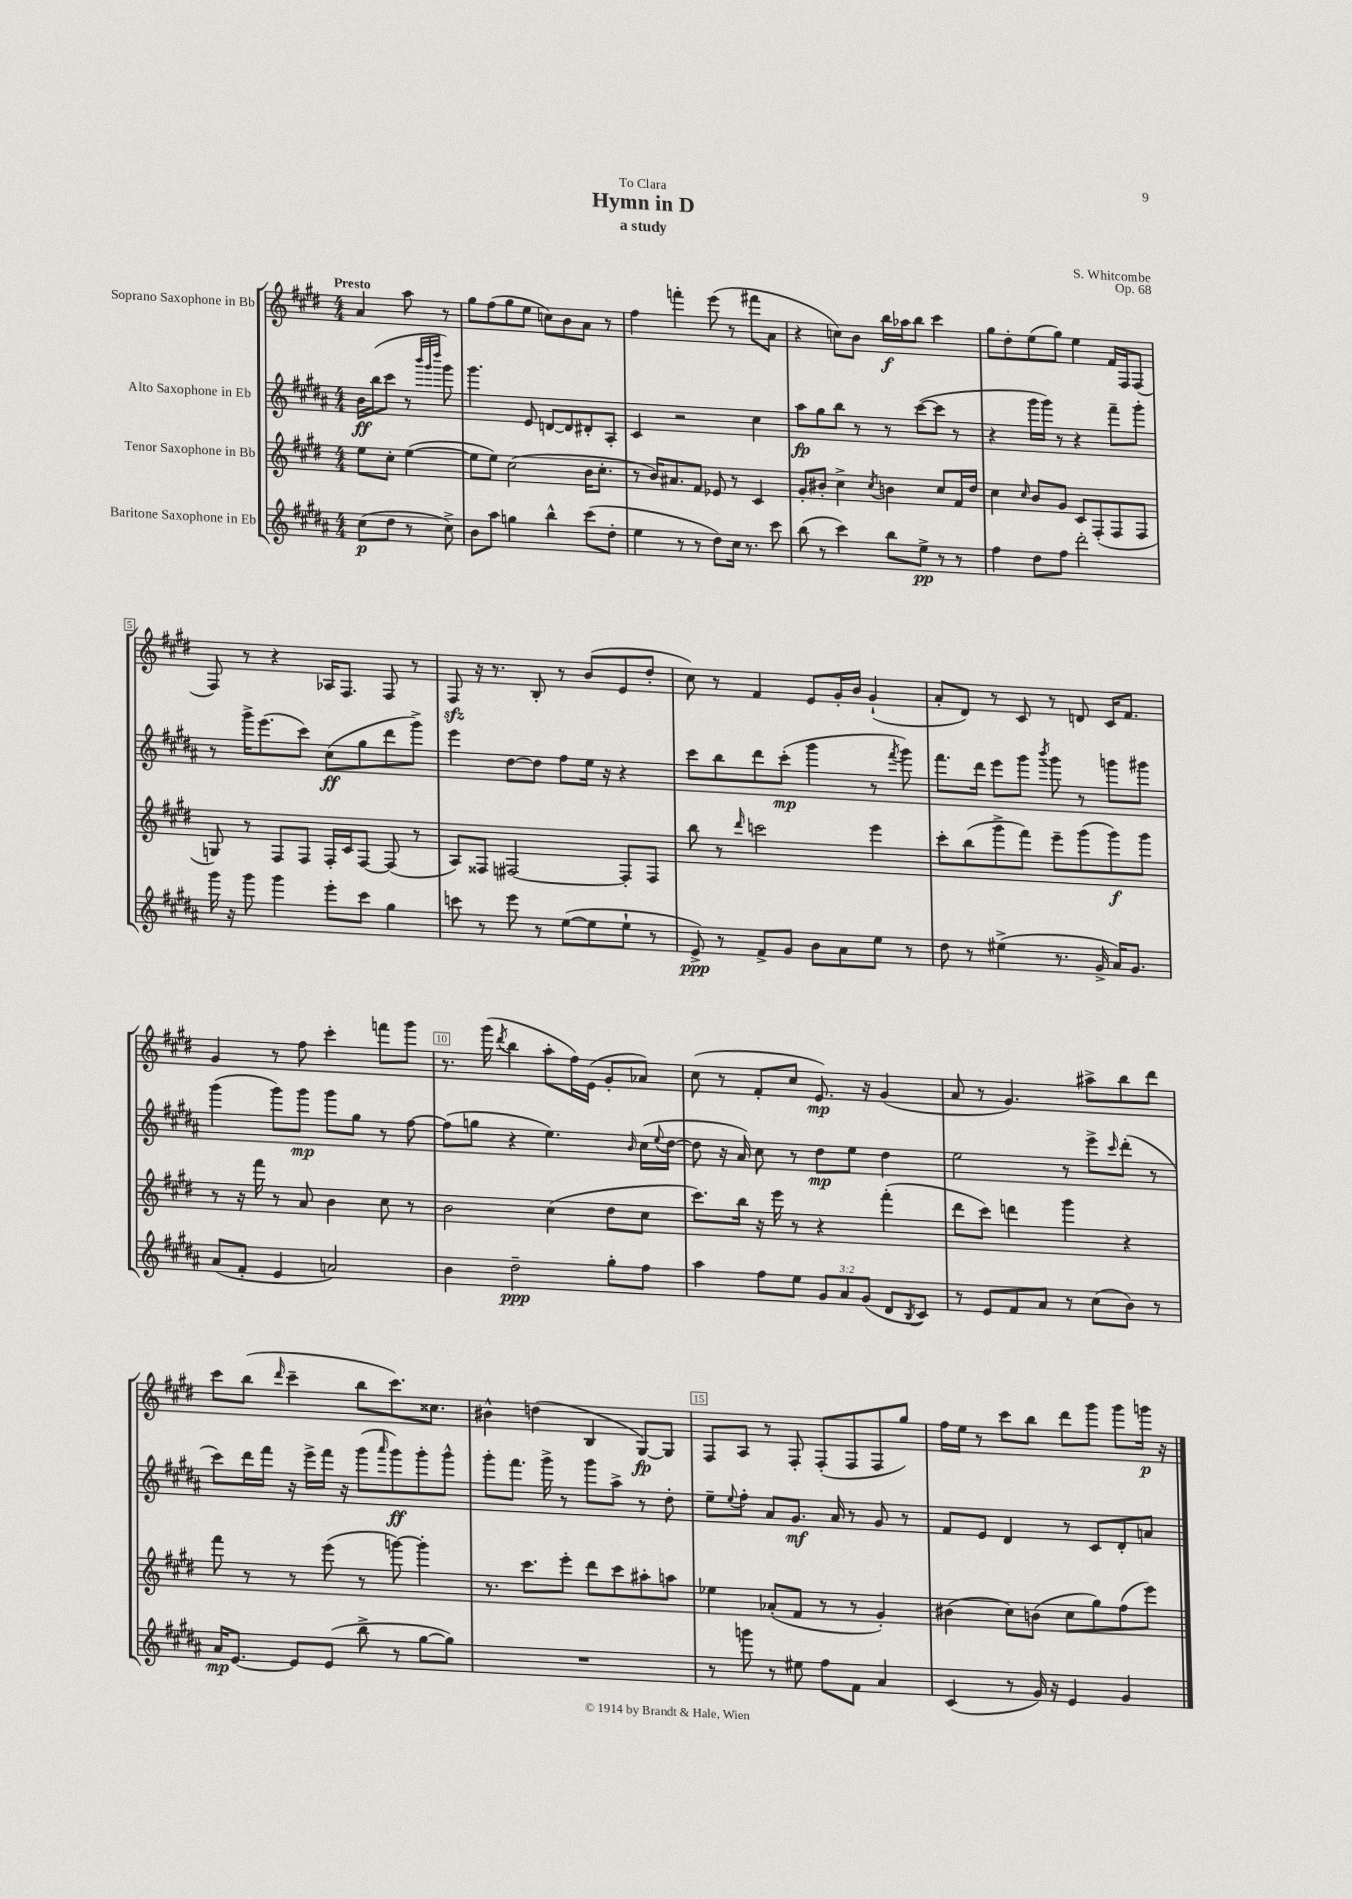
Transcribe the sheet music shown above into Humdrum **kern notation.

**kern	**dynam	**kern	**dynam	**kern	**dynam	**kern	**dynam
*part4	*part4	*part3	*part3	*part2	*part2	*part1	*part1
*staff4	*staff4	*staff3	*staff3	*staff2	*staff2	*staff1	*staff1
*I"Baritone Saxophone in Eb	*	*I"Tenor Saxophone in Bb	*	*I"Alto Saxophone in Eb	*	*I"Soprano Saxophone in Bb	*
*clefG2	*	*clefG2	*	*clefG2	*	*clefG2	*
*k[f#c#g#d#a#]	*	*k[f#c#g#d#]	*	*k[f#c#g#d#a#]	*	*k[f#c#g#d#]	*
*M4/4	*	*M4/4	*	*M4/4	*	*M4/4	*
=	=	=	=	=	=	=	=
!	!	!	!	!	!	!LO:TX:a:B:t=Presto	!
(8cc#\L	p	8ee\L	.	16b\LL	ff	4a/	.
.	.	.	.	(16bb\J	.	.	.
8dd#\J	.	8cc#'\J	.	8ccc#\J	.	.	.
8r	.	([4ee\	.	8r	.	8aa\	.
.	.	.	.	32qqbbb/LLL	.	.	.
.	.	.	.	32qqggg#/	.	.	.
.	.	.	.	32qqdddd#/JJJ	.	.	.
8cc#^\)	.	.	.	8ggg#\)	.	8r	.
=1	=1	=1	=1	=1	=1	=1	=1
8b\L	.	8ee\L]	.	4.ggg#\	.	8gg#\L	.
8aa#\J	.	8ee\J)	.	.	.	(8ff#\	.
4ggn\	.	(2cc#\	.	.	.	8gg#\	.
.	.	.	.	8e/	.	8ee\J	.
4bb^^\	.	.	.	[8dn/L	.	8ccn\L)	.
.	.	.	.	8d/]	.	8b\	.
(8ccc#\L	.	16b\KL	.	8d#X'/	.	8a\J	.
.	.	8.cc#'\J	.	.	.	.	.
8dd#'\J	.	.	.	8A#'/J	.	8r	.
=2	=2	=2	=2	=2	=2	=2	=2
4ee\	.	8r	.	4c#/	.	4ff#\	.
.	.	16b/KL)	.	.	.	.	.
.	.	8.a#X/	.	.	.	.	.
8r	.	.	.	2r	.	4fffn'\	.
8r	.	8f#/J	.	.	.	.	.
8dd#\L)	.	8e-X/	.	.	.	(8eee\	.
16cc#\Jk	.	8r	.	.	.	8r	.
8.r	.	.	.	.	.	.	.
.	.	4c#/	.	4cc#\	.	8fff#X\L	.
8ccc#\	.	.	.	.	.	8a\J	.
=3	=3	=3	=3	=3	=3	=3	=3
(8bb\	.	8g#'/L	.	8aa#\L	fp	4r	.
8r	.	8b#X'/J	.	8gg#\	.	.	.
4ccc#\)	.	4cc#^\	.	8bb\J	.	8ccn\L)	.
.	.	.	.	8r	.	8b\J	.
.	.	8qcc#/	.	.	.	.	.
8bb\L	.	4bn\	.	8r	.	16bb\LL	f
.	.	.	.	.	.	16aa-X\J	.
8ee^\J	pp	.	.	([8ccc#\L	.	8bb\J	.
8r	.	8cc#/L	.	8ccc#\J]	.	4ccc#\	.
8r	.	16f#/L	.	8r	.	.	.
.	.	16dd#/JJ	.	.	.	.	.
=4	=4	=4	=4	=4	=4	=4	=4
4ff#\	.	4cc#\	.	4r	.	8gg#\L	.
.	.	.	.	.	.	8dd#'\	.
.	.	16qqcc#/	.	.	.	.	.
8dd#\L	.	8b/L	.	16ggg#\LL	.	(8ee\	.
.	.	.	.	16ggg#\JJ)	.	.	.
8ff#\J	.	8g#/J	.	8r	.	8gg#\J)	.
2ddd#'\	.	8c#/L	.	4r	.	4ee\	.
.	.	(8F#'/	.	.	.	.	.
.	.	8F#/	.	8fff#~\L	.	16f#/LL	.
.	.	.	.	.	.	16F#/J	.
.	.	8F#/J	.	8ggg#'\J	.	(8F#/J	.
!!LO:LB:g=z
=5	=5	=5	=5	=5	=5	=5	=5
16ggg#\	.	8Gn/)	.	8r	.	8F#/)	.
16r	.	.	.	.	.	.	.
8ggg#\	.	8r	.	16ggg#^\KL	.	8r	.
.	.	.	.	(8.eee\	.	.	.
4ggg#\	.	8F#/L	.	.	.	4r	.
.	.	8F#/J	.	8ccc#\J)	.	.	.
8eee'\L	.	16F#'/LL	.	(8cc#\L	ff	16A-X/KL	.
.	.	16c#/J	.	.	.	8.F#/J	.
8ccc#\J	.	[8F#/J	.	8gg#\	.	.	.
4gg#\	.	(8F#/]	.	8ddd#\	.	8F#/	.
.	.	8r	.	8ggg#^\J)	.	8r	.
=6	=6	=6	=6	=6	=6	=6	=6
8cccn\	.	8A/L)	.	4eee\	.	8F#zz/	.
8r	.	8F##X/J	.	.	.	16r	.
.	.	.	.	.	.	8.r	.
8eee\	.	[2F#X/	.	[8dd#\L	.	.	.
8r	.	.	.	8dd#\J]	.	8B'/	.
([8ee\L	.	.	.	8ff#\L	.	8r	.
8ee\]	.	.	.	16ee\Jk	.	(8b/L	.
.	.	.	.	16r	.	.	.
8ee`\J	.	8F#'/L]	.	4r	.	8e/	.
8r	.	8F#/J	.	.	.	8dd#'/J	.
=7	=7	=7	=7	=7	=7	=7	=7
8e^/)	ppp	8bb\	.	8ccc#\L	.	8cc#\)	.
8r	.	8r	.	8bb\	.	8r	.
.	.	16qqddd#/	.	.	.	.	.
8f#^/L	.	2cccn\	.	8ddd#\	.	4f#/	.
8g#/J	.	.	.	(8ccc#'\J	mp	.	.
8b\L	.	.	.	4ggg#\	.	8e/L	.
8a#\	.	.	.	.	.	16g#'/L	.
.	.	.	.	.	.	16b/JJ	.
8ee\J	.	4eee\	.	8r	.	(4g#`/	.
.	.	.	.	8qfff#/	.	.	.
8r	.	.	.	8ggg#\)	.	.	.
=8	=8	=8	=8	=8	=8	=8	=8
8dd#\	.	8ccc#'\L	.	8.fff#\L	.	8a'/L	.
8r	.	(8bb\	.	.	.	8d#/J)	.
.	.	.	.	16ddd#\Jk	.	.	.
(4ee#X^\	.	8ggg#^\	.	8eee\L	.	8r	.
.	.	8fff#\J)	.	8ggg#\J	.	8c#/	.
.	.	.	.	8qbbb/	.	.	.
8.r	.	8eee~\L	.	8ggg#\	.	8r	.
.	.	(8ggg#\	.	8r	.	8dn/	.
16g#^/	.	.	.	.	.	.	.
16a#/KL)	.	8ggg#\)	f	8gggn\L	.	16c#/KL	.
8.g#/J	.	.	.	.	.	8.f#/J	.
.	.	8ggg#\J	.	8ggg#X\J	.	.	.
!!LO:LB:g=z
=9	=9	=9	=9	=9	=9	=9	=9
(8a#/L	.	8r	.	(4ggg#\	.	4g#/	.
8f#'/J	.	16r	.	.	.	.	.
.	.	16fff#\	.	.	.	.	.
4e/	.	8r	.	8ggg#\L)	.	8r	.
.	.	8a/	.	8ggg#\J	mp	8ff#\	.
2an/)	.	4b\	.	8ggg#\L	.	4ccc#'\	.
.	.	.	.	8gg#\J	.	.	.
.	.	8cc#\	.	8r	.	8fffn\L	.
.	.	8r	.	[8ff#\	.	8ggg#\J	.
=10	=10	=10	=10	=10	=10	=10	=10
4b\	.	2b\	.	(8ff#\L]	.	8.r	.
.	.	.	.	8ggn\J	.	.	.
.	.	.	.	.	.	(16ggg#\	.
.	.	.	.	.	.	8qddd#/	.
2dd#~\	ppp	.	.	4r	.	4bb\	.
.	.	(4cc#\	.	4.ee\)	.	8aa'\L	.
.	.	.	.	.	.	16ff#\L)	.
.	.	.	.	.	.	(16e\JJ	.
8gg#'\L	.	8dd#\L	.	.	.	8g#'/L	.
.	.	.	.	16qqb/	.	.	.
8ff#\J	.	8cc#\J	.	(16cc#\LL	.	8a-X/J)	.
.	.	.	.	8qqee/	.	.	.
.	.	.	.	[16dd#\JJ	.	.	.
=11	=11	=11	=11	=11	=11	=11	=11
4aa#\	.	8.ccc#\L)	.	8dd#\]	.	(8cc#\	.
.	.	.	.	16r	.	8r	.
.	.	16bb\Jk	.	16a#/)	.	.	.
8ff#\L	.	16r	.	8cc#\	.	8f#'/L	.
.	.	16eee\	.	.	.	.	.
8ee\J	.	8r	.	8r	.	8cc#/J	.
12g#/L	.	4r	.	8dd#\L	mp	8.e/)	mp
12a#/	.	.	.	.	.	.	.
.	.	.	.	8ee\J	.	.	.
(12g#/J	.	.	.	.	.	.	.
.	.	.	.	.	.	16r	.
8d#/L	.	(4fff#'\	.	4dd#\	.	(4g#/	.
8qB/	.	.	.	.	.	.	.
8c#/J)	.	.	.	.	.	.	.
=12	=12	=12	=12	=12	=12	=12	=12
8r	.	8ddd#\L	.	2ee\	.	8a/	.
8e/L	.	8ccc#\J)	.	.	.	8r	.
8f#/	.	4dddn\	.	.	.	4.g#/)	.
8a#/J	.	.	.	.	.	.	.
8r	.	4ggg#\	.	8r	.	.	.
(8cc#\L	.	.	.	8eee^\L	.	8aa#X^\L	.
.	.	.	.	16qqccc#/	.	.	.
8b\J)	.	4r	.	(8ddd#'\J	.	8bb\	.
8r	.	.	.	8r	.	8ddd#\J	.
!!LO:LB:g=z
=13	=13	=13	=13	=13	=13	=13	=13
16a#/KL	mp	8fff#\	.	8ccc#\L)	.	8ccc#\L	.
[8.e/J	.	.	.	.	.	.	.
.	.	8r	.	16ddd#\L	.	(8bb\J	.
.	.	.	.	16fff#\JJ	.	.	.
.	.	.	.	.	.	16qqddd#/	.
8e/L]	.	8r	.	16r	.	4ccc#~\	.
.	.	.	.	16eee^\LL	.	.	.
(8e/J	.	(8eee\	.	16fff#\JJ	.	.	.
.	.	.	.	16r	.	.	.
8bb^\	.	8r	.	(8ggg#\L	.	8bb\L	.
.	.	.	.	16qqaaa#/	.	.	.
8r	.	[8gggn\)	.	8ggg#\)	ff	8.ccc#\)	.
[8gg#\L	.	4ggg'\]	.	8ggg#'\	.	.	.
.	.	.	.	.	.	8.cc##X\J	.
8gg#\J])	.	.	.	8ggg#^^\J	.	.	.
=14	=14	=14	=14	=14	=14	=14	=14
1r	.	8.r	.	8ggg#'\L	.	4b#X^^\	.
.	.	.	.	8.fff#\J	.	.	.
.	.	8.ccc#\L	.	.	.	.	.
.	.	.	.	.	.	(4ddn\	.
.	.	.	.	16ggg#^\	.	.	.
.	.	8eee'\J	.	8r	.	.	.
.	.	8ddd#\L	.	8ggg#\L	.	4B/	.
.	.	8ccc#\	.	8aa#^\J	.	.	.
.	.	8aa#X'\	.	8r	.	[8G#/L)	fp
.	.	8aan\J	.	8dd#'\	.	8G#/J]	.
=15	=15	=15	=15	=15	=15	=15	=15
8r	.	4ee-X\	.	8ee~\L	.	8F#/L	.
.	.	.	.	8qqee/	.	.	.
8gggn\	.	.	.	8ff#'\J	.	8A/J	.
8r	.	(8a-X'/L	.	8a#/L	.	8r	.
8ee#X\	.	8f#/J	.	8.g#/J	mf	8F#'/	.
8ff#\L	.	8r	.	.	.	(8F#'/L	.
.	.	.	.	16a#/	.	.	.
8f#\J	.	8r	.	8r	.	8F#/	.
4a#/	.	4g#'/)	.	8g#/	.	8F#/	.
.	.	.	.	8r	.	8gg#/J)	.
=16	=16	=16	=16	=16	=16	=16	=16
(4c#/	.	(4b#X\	.	8f#/L	.	16ff#\LL	.
.	.	.	.	.	.	16ee\JJ	.
.	.	.	.	8e/J	.	8r	.
8r	.	8cc#\L)	.	4d#/	.	8ccc#\L	.
16g#/)	.	(8bn\J	.	.	.	8bb\J	.
16r	.	.	.	.	.	.	.
4e/	.	8cc#\L	.	8r	.	8ddd#\L	.
.	.	8gg#\)	.	8c#/L	.	8ggg#\J	.
4g#/	.	(8ff#\	.	8d#'/	.	8ggg#\L	.
.	.	8eee\J)	.	8an/J	.	16gggn\Jk	p
.	.	.	.	.	.	16r	.
==	==	==	==	==	==	==	==
*-	*-	*-	*-	*-	*-	*-	*-
